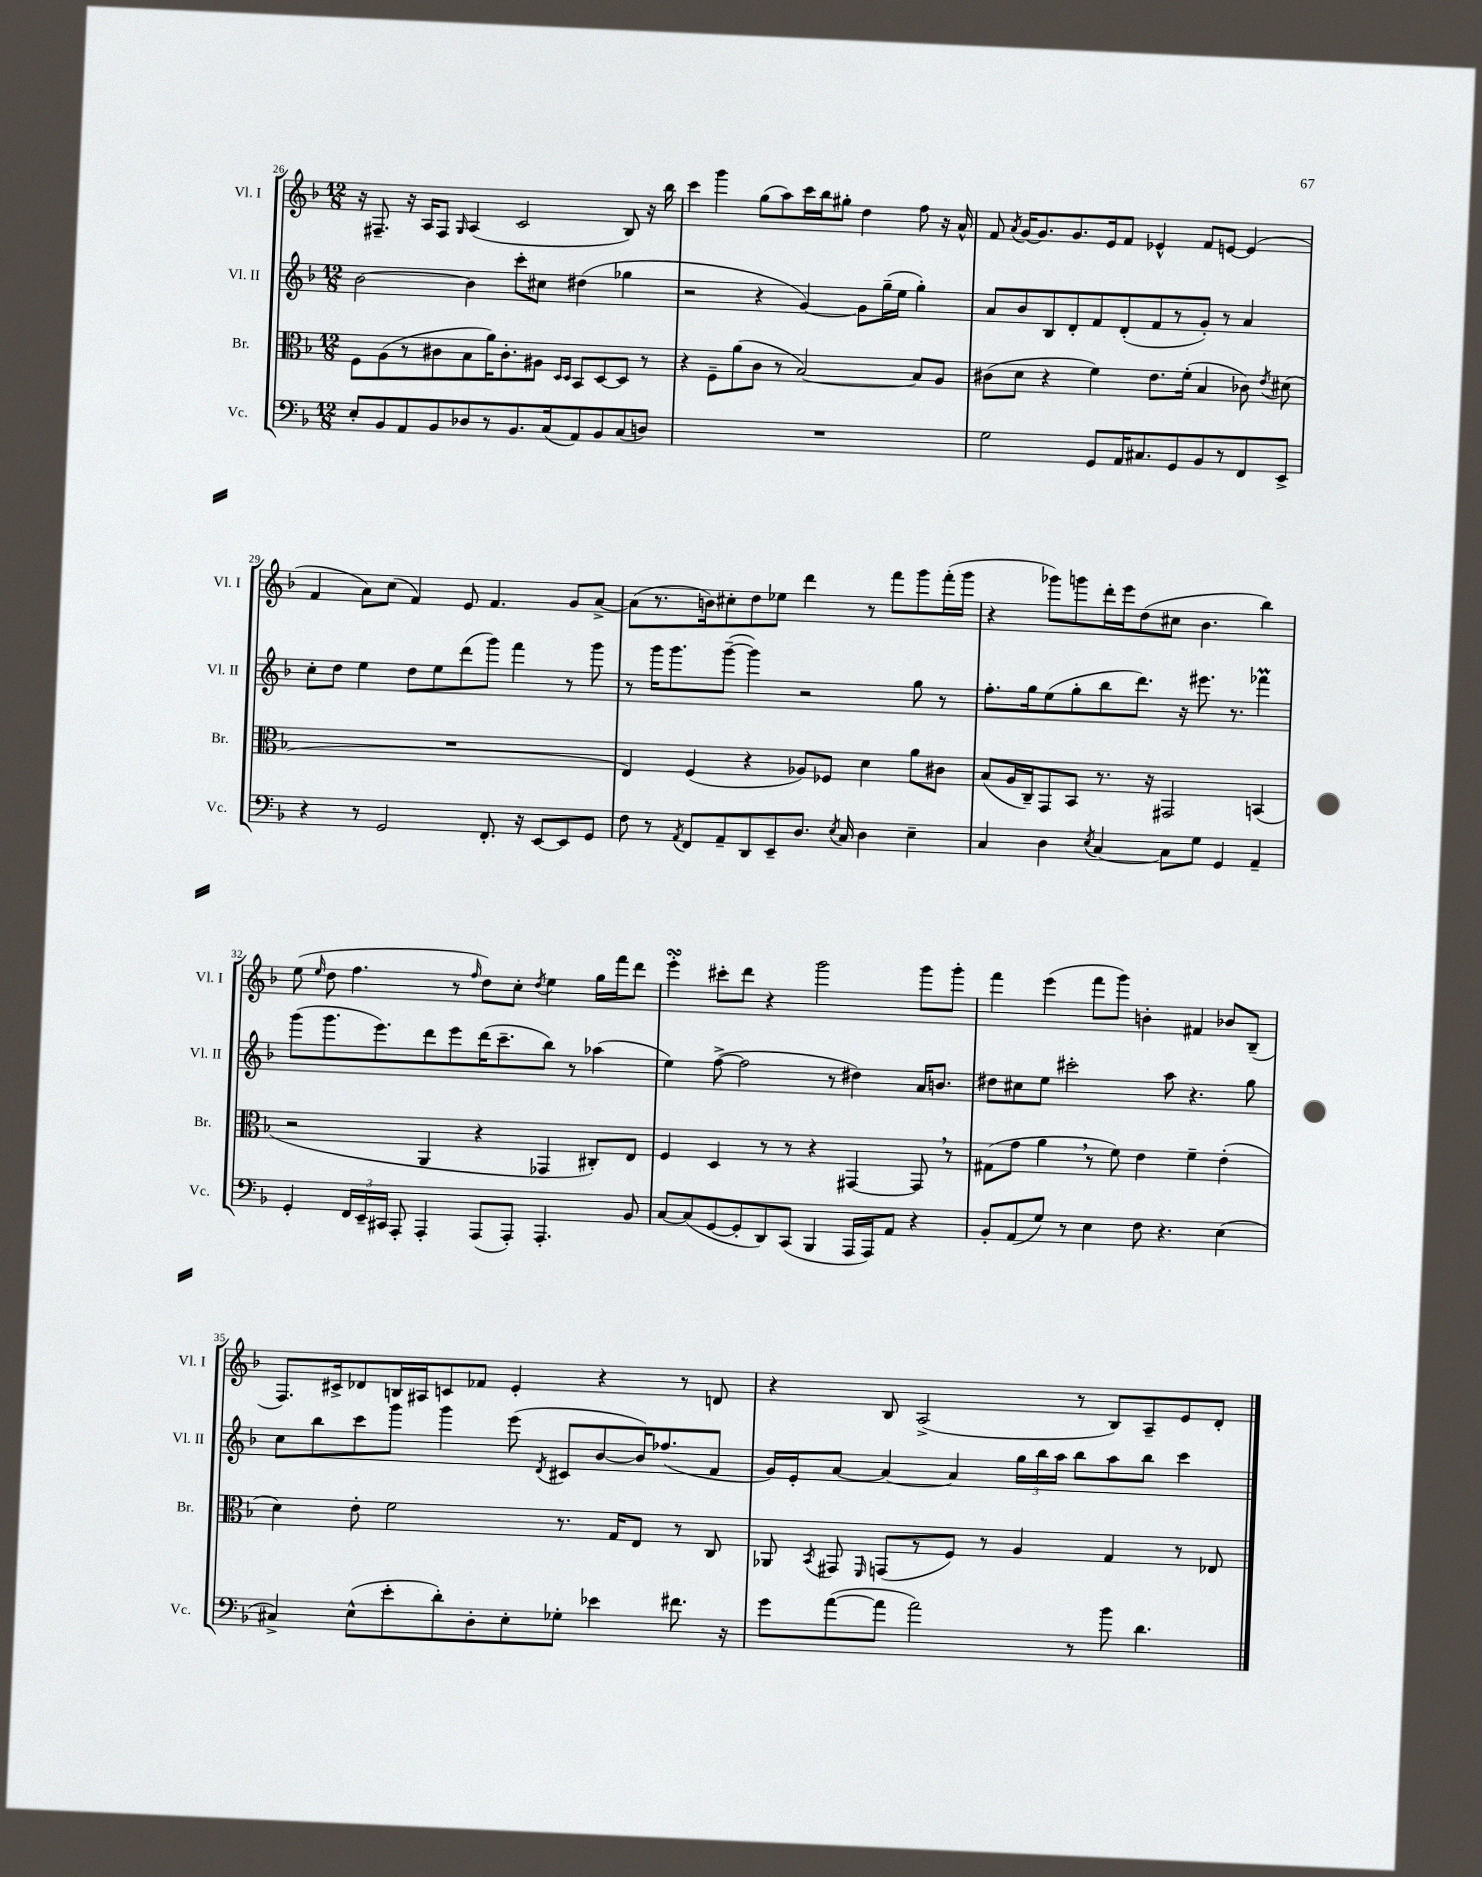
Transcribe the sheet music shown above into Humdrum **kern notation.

**kern	**kern	**kern	**kern
*part4	*part3	*part2	*part1
*staff4	*staff3	*staff2	*staff1
*I"Vc.	*I"Br.	*I"Vl. II	*I"Vl. I
*I'Vc.	*I'Br.	*I'Vl. II	*I'Vl. I
*clefF4	*clefC3	*clefG2	*clefG2
*k[b-]	*k[b-]	*k[b-]	*k[b-]
*M12/8	*M12/8	*M12/8	*M12/8
=26	=26	=26	=26
8E'/L	8F\L	[2b-\	16r
.	.	.	8.F#X~/
8BB-/	(8A\	.	.
8AA/	8r	.	16r
.	.	.	16A/KL
8BB-/	8c#X\	.	8F#/J
.	.	.	16qqG/
8D-X/	8B-\	4b-\]	(4A/
8r	16a\K)	.	.
.	8.c#'\	.	.
8.BB-/	.	8ccc'\L	2c/
.	8A#X\J	8cc#X\J	.
(16C/k	.	.	.
.	16qqD/LL	.	.
.	16qqD/JJ	.	.
8AA/)	8BB-/L	(4dd#X\	.
8BB-/	[8D/	.	.
(8C/	8D/J]	4gg-X\	8B-/)
8Dn/J)	8r	.	16r
.	.	.	16bb-\
=27	=27	=27	=27
1.r	4r	2r	4ccc\
.	8F~\L	.	4ggg\
.	(8a\	.	.
.	8c\J	4r	(8gg\L
.	8r	.	8aa\)
.	[2B-/)	[4g/)	16ccc\L
.	.	.	16bb-\J
.	.	.	8gg#X'\J
.	.	8g\L]	4dd\
.	.	(16gg~\L	.
.	.	16ee\JJ	.
.	8B-/L]	4gg'\)	8ff\
.	8A/J	.	16r
.	.	.	16a^^/
=28	=28	=28	=28
2G\	(8c#X\L	8a/L	8f/
.	.	.	8qa/
.	8d\J	8b-/	[16g/KL
.	.	.	8.g/]
.	4r	8B-/	.
.	.	8d'/	8.g/
8GG/L	4f\)	8f/	.
.	.	.	16e/k
16AA/K	.	(8d'/	8f/J
8.C#X/	.	.	.
.	8.e\L	8f/	4e-X^^/
8GG/	.	8r	.
.	(16f'\Jk	.	.
8BB-/	4B-/	8g'/J)	8f/L
8r	.	8r	[8en/J
8FF/	8c-X\)	4a/	(4e/]
.	8qe/	.	.
8EE^/J	(8d#X\	.	.
!!LO:LB:g=z
=29	=29	=29	=29
4r	1.r	8cc'\L	4f/
.	.	8dd\J	.
8r	.	4ee\	8a\L)
2GG/	.	.	(8cc\J
.	.	8dd\L	4f/)
.	.	8ee\	.
.	.	(8ddd\	8e/
8.FF'/	.	8ggg\J)	4.f/
.	.	4fff\	.
16r	.	.	.
[8EE/L	.	.	.
8EE/]	.	8r	8g/L
8GG/J	.	8ggg\	[8a^/J
=30	=30	=30	=30
8F\	4E/)	8r	(8a\L]
8r	.	16ggg\KL	8.r
.	.	8.ggg\	.
8qAA/	.	.	.
8FF/L	(4F/	.	.
.	.	.	16bn\k)
8AA~/	.	([8ggg~\J	8cc#X'\
8DD/	4r	4ggg\])	8dd\
8EE~/	.	.	8ee-X\J
8.D/J	8A-X/L)	2r	4ddd\
.	8F-X/J	.	.
8qE/	.	.	.
16C/	.	.	.
4D\	4d\	.	8r
.	.	.	8fff\L
4E~\	8a\L	8gg\	8ggg\
.	8c#X\J	8r	(16fff'\L
.	.	.	16ggg\JJ
=31	=31	=31	=31
4C/	(8B-/L	8.ff'\L	4r
.	16A/L	.	.
.	16C~/J)	16gg\k	.
4D\	8GG/	(8ee\	8ggg-X\L)
.	8BB-/J	8gg'\	8gggn\
8qE/	.	.	.
[4C/	8.r	8bb-\	16ddd'\L
.	.	.	16eee\J
.	.	8.ddd\J)	(8dd\
.	16r	.	.
8C\L]	2GG#X/	.	8cc#X\J
.	.	16r	.
8G\J	.	8.eee#X\	4.b-\
4GG/	.	.	.
.	.	8.r	.
4AA~/	(4BBn/	4fff-XM\	4bb-\)
!!LO:LB:g=z
=32	=32	=32	=32
4GG'/	2r	(8ggg\L	(8ee\
.	.	.	16qqee/
.	.	8.ggg\	8dd\
24FF/LL	.	.	4.ff\
24EE~/	.	.	.
.	.	8.eee\)	.
24CC#X/JJ	.	.	.
8AAA'/	.	.	.
4AAA'/	4AA/	8ddd\	.
.	.	8eee\	8r
.	.	.	16qqff/
(8AAA/L	4r	(16ddd\K	8dd\L)
.	.	8.ccc~\	.
8AAA'/J)	.	.	8cc'\J
.	.	.	8qdd/
4.AAA'/	4GG-X/	8bb-\J)	4ee\
.	.	8r	.
.	8C#X'/L)	(4aa-X\	16gg\LL
.	.	.	16fff\J
8BB-/	8E/J	.	8ddd\J
=33	=33	=33	=33
[8C/L	4F/	4ee\)	4eeesSsS'\
(8C/]	.	.	.
[8GG/	4D/	([8ff^\	8ccc#X'\L
8GG'/]	.	2ff\]	8ddd\J
8DD/)	8r	.	4r
(8CC/J	8r	.	.
4BBB-/	4r	.	2ggg\
.	.	8r	.
16AAA/LL	[4GG#X/	4dd#X\)	.
16AAA/J)	.	.	.
8AA/J	.	.	.
4r	8GG#,/]	16a/KL	8ggg\L
.	.	8.bn/J	.
.	8r	.	8ggg'\J
=34	=34	=34	=34
8BB-'/L	(8G#X\L	8dd#X\L	4fff\
(8AA/	8g\J	8cc#X\	.
8G/J)	4a,\	8ee\J	(4eee\
8r	.	2ccc#X'\	.
4E\	8r	.	8fff\L
.	8f\)	.	8ggg\J)
8F\	4e\	.	4bn'\
4.r	.	8aa\	.
.	4f~\	4.r	4f#X/
(4E\	(4e'\	.	8b-X/L
.	.	8gg\	(8B-~/J
!!LO:LB:g=z
=35	=35	=35	=35
4C#X^/)	4d\)	8cc\L	8.F/L)
.	.	8bb-\	.
.	.	.	16c#X^/k
(8E^^\L	8e'\	8ccc\	8d-X/
8e'\	2f\	8ggg\J	16Bn/L
.	.	.	16A#X/J
8d'\)	.	4ggg\	8cn/
8D'\	.	.	8f-X/J
8E'\	.	(8eee\	4e'/
.	.	8qd/	.
8G-X'\J	8.r	8c#X/L	.
4e-X\	.	[8b-/	4r
.	16G/KL	.	.
.	8E/J	16b-/K])	.
.	.	(8.ff-X/	.
8.f#X\	8r	.	8r
.	8C/	8f/J	8dn/
16r	.	.	.
=36	=36	=36	=36
8g\L	8AA-X/	16g/LL)	4r
.	.	16e'/J	.
.	8qBB-/	.	.
([8a\	8GG#X/	[8a/J	.
.	16qqFF/	.	.
8a\J]	(8GGn/L	4a/_	8B-/
2a\)	8r	.	(2A^/
.	8F/J)	4a/]	.
.	8r	.	.
.	4A/	24gg\LL	.
.	.	24bb-\	.
.	.	24aa\JJ	.
8r	.	8bb-\L	8r
8b-\	4G/	8aa\	8B-/L)
4.d\	.	8bb-\J	8A~/
.	8r	4ccc\	8e/
.	8E-X/	.	8d'/J
==	==	==	==
*-	*-	*-	*-
